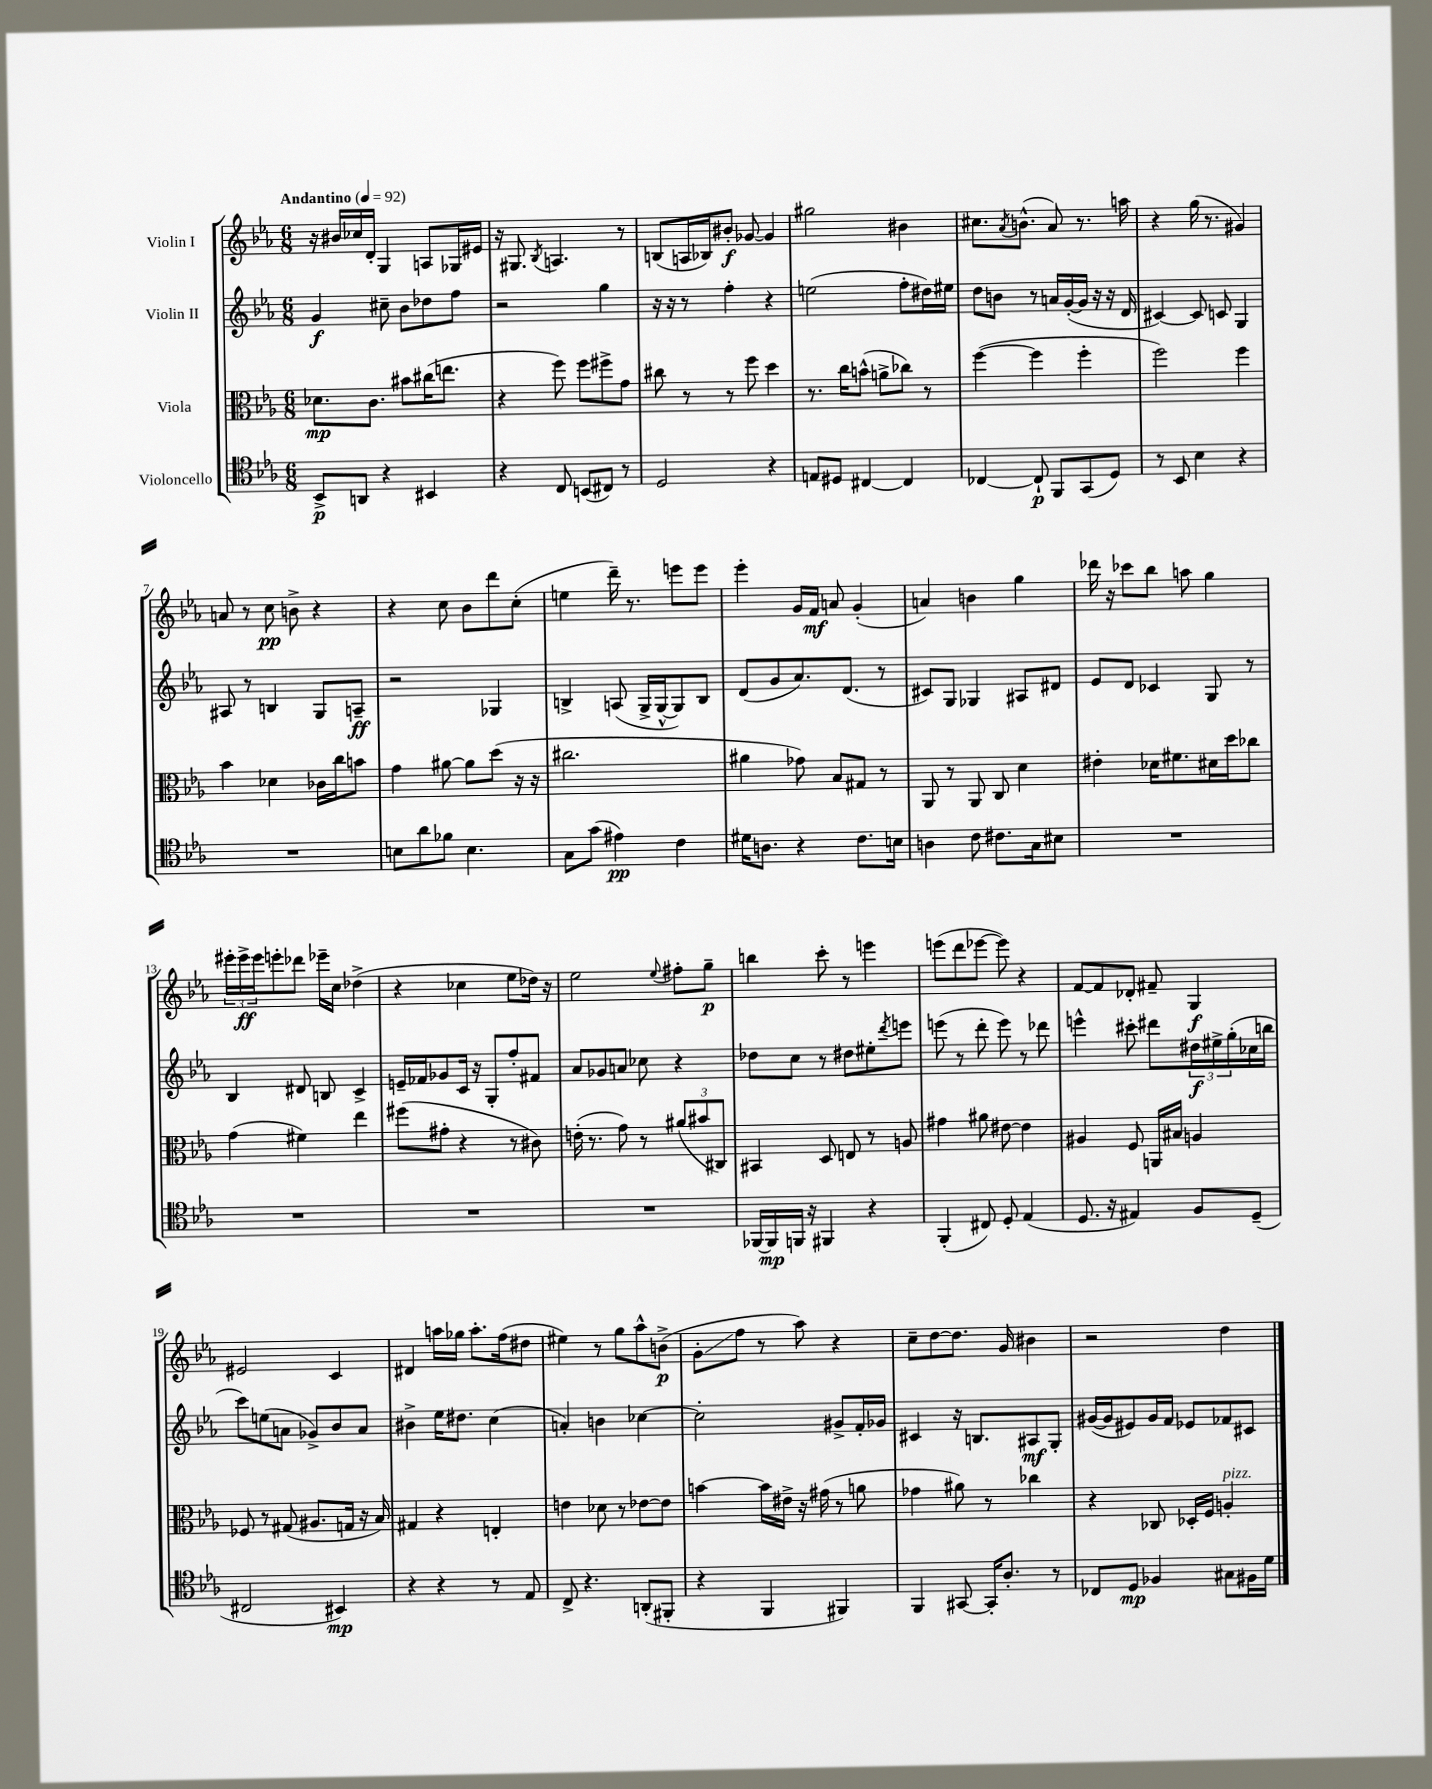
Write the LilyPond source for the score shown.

<<
\new StaffGroup <<
\new Staff = "s0" \with { instrumentName = "Violin I" } {
    \clef treble \key ees \major \numericTimeSignature \time 6/8 \tempo "Andantino" 4 = 92
    r16 bis'16 ces''16 d'16-. g4 a8 ges16 eis'16 |
    r16 gis8. \acciaccatura { bes8 } a4. r8 |
    b8( a16 bes16) bis'8-.\f ges'8~ ges'4 |
    gis''2 bis'4 |
    cis''8. \acciaccatura { aes'8 } b'8.-^( aes'8) r8. a''16 |
    r4 g''16( r8. gis'4) |
    a'8 r8 c''8\pp b'8-> r4 |
    r4 c''8 bes'8 d'''8 c''8-.( |
    e''4 d'''16--) r8. e'''8 e'''8 |
    ees'''4-. g'16 f'16\mf a'8 g'4-.( |
    a'4) b'4 g''4 |
    des'''16 r16 ces'''8 bes''8 a''8 g''4 |
    \tuplet 3/2 { eis'''16-. eis'''16->\ff eis'''16 } e'''8-. des'''8 ees'''16-- c''16 des''4->( |
    r4 ces''4 ees''8 des''16) r16 |
    ees''2 \appoggiatura { ees''8 } fis''8-. g''8--\p |
    b''4 c'''8-. r8 e'''4 |
    e'''8( d'''8 ees'''8~ ees'''8) r4 |
    f'8~ f'8 des'8-. fis'8-- g4\f |
    eis'2 c'4 |
    dis'4 a''16 ges''16 a''8.-. f''16( dis''8 |
    eis''4) r8 g''8 aes''8-^ b'8->\p( |
    g'8-.\glissando f''8 r8 aes''8) r4 |
    c''8-- d''8~ d''8. g'16 bis'4 |
    r2 d''4 \bar "|." |
}
\new Staff = "s1" \with { instrumentName = "Violin II" } {
    \clef treble \key ees \major \numericTimeSignature \time 6/8
    g'4\f cis''8-- bes'8 des''8 f''8 |
    r2 g''4 |
    r16 r16 r8 f''4-. r4 |
    e''2( f''8-. dis''16) eis''16 |
    d''8 b'8 r8 a'16 g'16~-.( g'16 r16 r16 d'16 |
    cis'4~) cis'8 c'8 g4 |
    ais8 r8 b4 g8 a8--\ff |
    r2 ges4 |
    b4-> a8( g16-> g16~-^ g8) b8 |
    d'8( g'8 aes'8.) d'8.( r8 |
    cis'8) g8 ges4 ais8 dis'8 |
    ees'8 d'8 ces'4 g8 r8 |
    bes4 dis'8 b8 c'4-> |
    e'16-- fes'16 ges'8 c'16 r16 g8-. f''8-. fis'8 |
    aes'8 ges'8 a'8 ces''8 r4 |
    des''8 c''8 r8 dis''8 eis''8-. \acciaccatura { d'''8 } e'''8 |
    e'''8( r8 d'''8-. e'''8) r8 des'''8 |
    e'''4-^ cis'''8-. dis'''8 \tuplet 3/2 { dis''16\f eis''16-> g''16-.( } ces''16 b''16 |
    c'''8) e''8( a'8 ges'8->) bes'8 a'8 |
    bis'4-> ees''16 dis''8. c''4( |
    a'4-.) b'4 ces''4~ |
    ces''2-. gis'8-> f'16-. ges'16 |
    cis'4 r16 b8. ais8\mf g8-. |
    gis'16~( gis'16 eis'8) gis'16 f'16 ees'8 fes'8 cis'8 \bar "|." |
}
\new Staff = "s2" \with { instrumentName = "Viola" } {
    \clef alto \key ees \major \numericTimeSignature \time 6/8
    des'8.\mp c'8. bis'8 cis''16( e''8. |
    r4 f''8) f''8 fis''8-> g'8 |
    cis''8 r8 r8 f''8 d''4 |
    r8. c''16 b'8-^( a'8-> ces''8) r8 |
    f''4~( f''4 f''4-. |
    f''2) f''4 |
    bes'4 des'4 ces'16 c''16 b'8 |
    g'4 ais'8~ ais'8 d''8( r16 r16 |
    cis''2. |
    ais'4 ges'8) bes8 gis8 r8 |
    aes,8 r8 aes,8 c8 d'4 |
    eis'4-. des'16 fis'8. dis'16 d''16 ces''8 |
    g'4( fis'4) ees''4 |
    fis''8( gis'8-. r4 r8 cis'8) |
    e'16-.( r8. g'8) r8 \tuplet 3/2 { ais'8( bis'8 cis8) } |
    bis,4 d8 e8 r8 a8 |
    gis'4 ais'8 eis'8~ eis'4 |
    ais4 f8 a,16 bis16 a4 |
    fes8 r8 gis8( ais8. g16 r16 bes16) |
    gis4 r4 e4-. |
    e'4 des'8 r8 ees'8~ ees'8 |
    b'4~ b'16 eis'16-> r16 gis'16( r8 a'8 |
    ges'4 ais'8) r8 ces''4 |
    r4 ces8 des16-. f16 a4-.^\markup { \italic "pizz." } \bar "|." |
}
\new Staff = "s3" \with { instrumentName = "Violoncello" } {
    \clef tenor \key ees \major \numericTimeSignature \time 6/8
    bes,8->\p a,8 r4 bis,4 |
    r4 c8 b,8( cis8) r8 |
    d2 r4 |
    e8 dis8 cis4~ cis4 |
    ces4~ ces8-!\p f,8 g,8( d8) |
    r8 bes,8 bes4 r4 |
    R2. |
    b8 aes'8 fes'8 b4. |
    g8 g'8( eis'4\pp) c'4 |
    dis'16 a8. r4 c'8. b16 |
    a4 c'8 cis'8. g16 bis8 |
    R2. |
    R2. |
    R2. |
    R2. |
    fes,16~ fes,16\mp f,16 r16 fis,4 r4 |
    f,4-.( cis8) d8-. ees4( |
    d8. r16 eis4) f8 d8--( |
    cis2 bis,4\mp) |
    r4 r4 r8 ees8 |
    c8-> r4. a,8-.( fis,8-. |
    r4 f,4 fis,4) |
    f,4 gis,8~ gis,16-. aes8.-. r8 |
    ces8 d8\mp fes4 gis8 fis16 d'16 \bar "|." |
}
>>
>>
